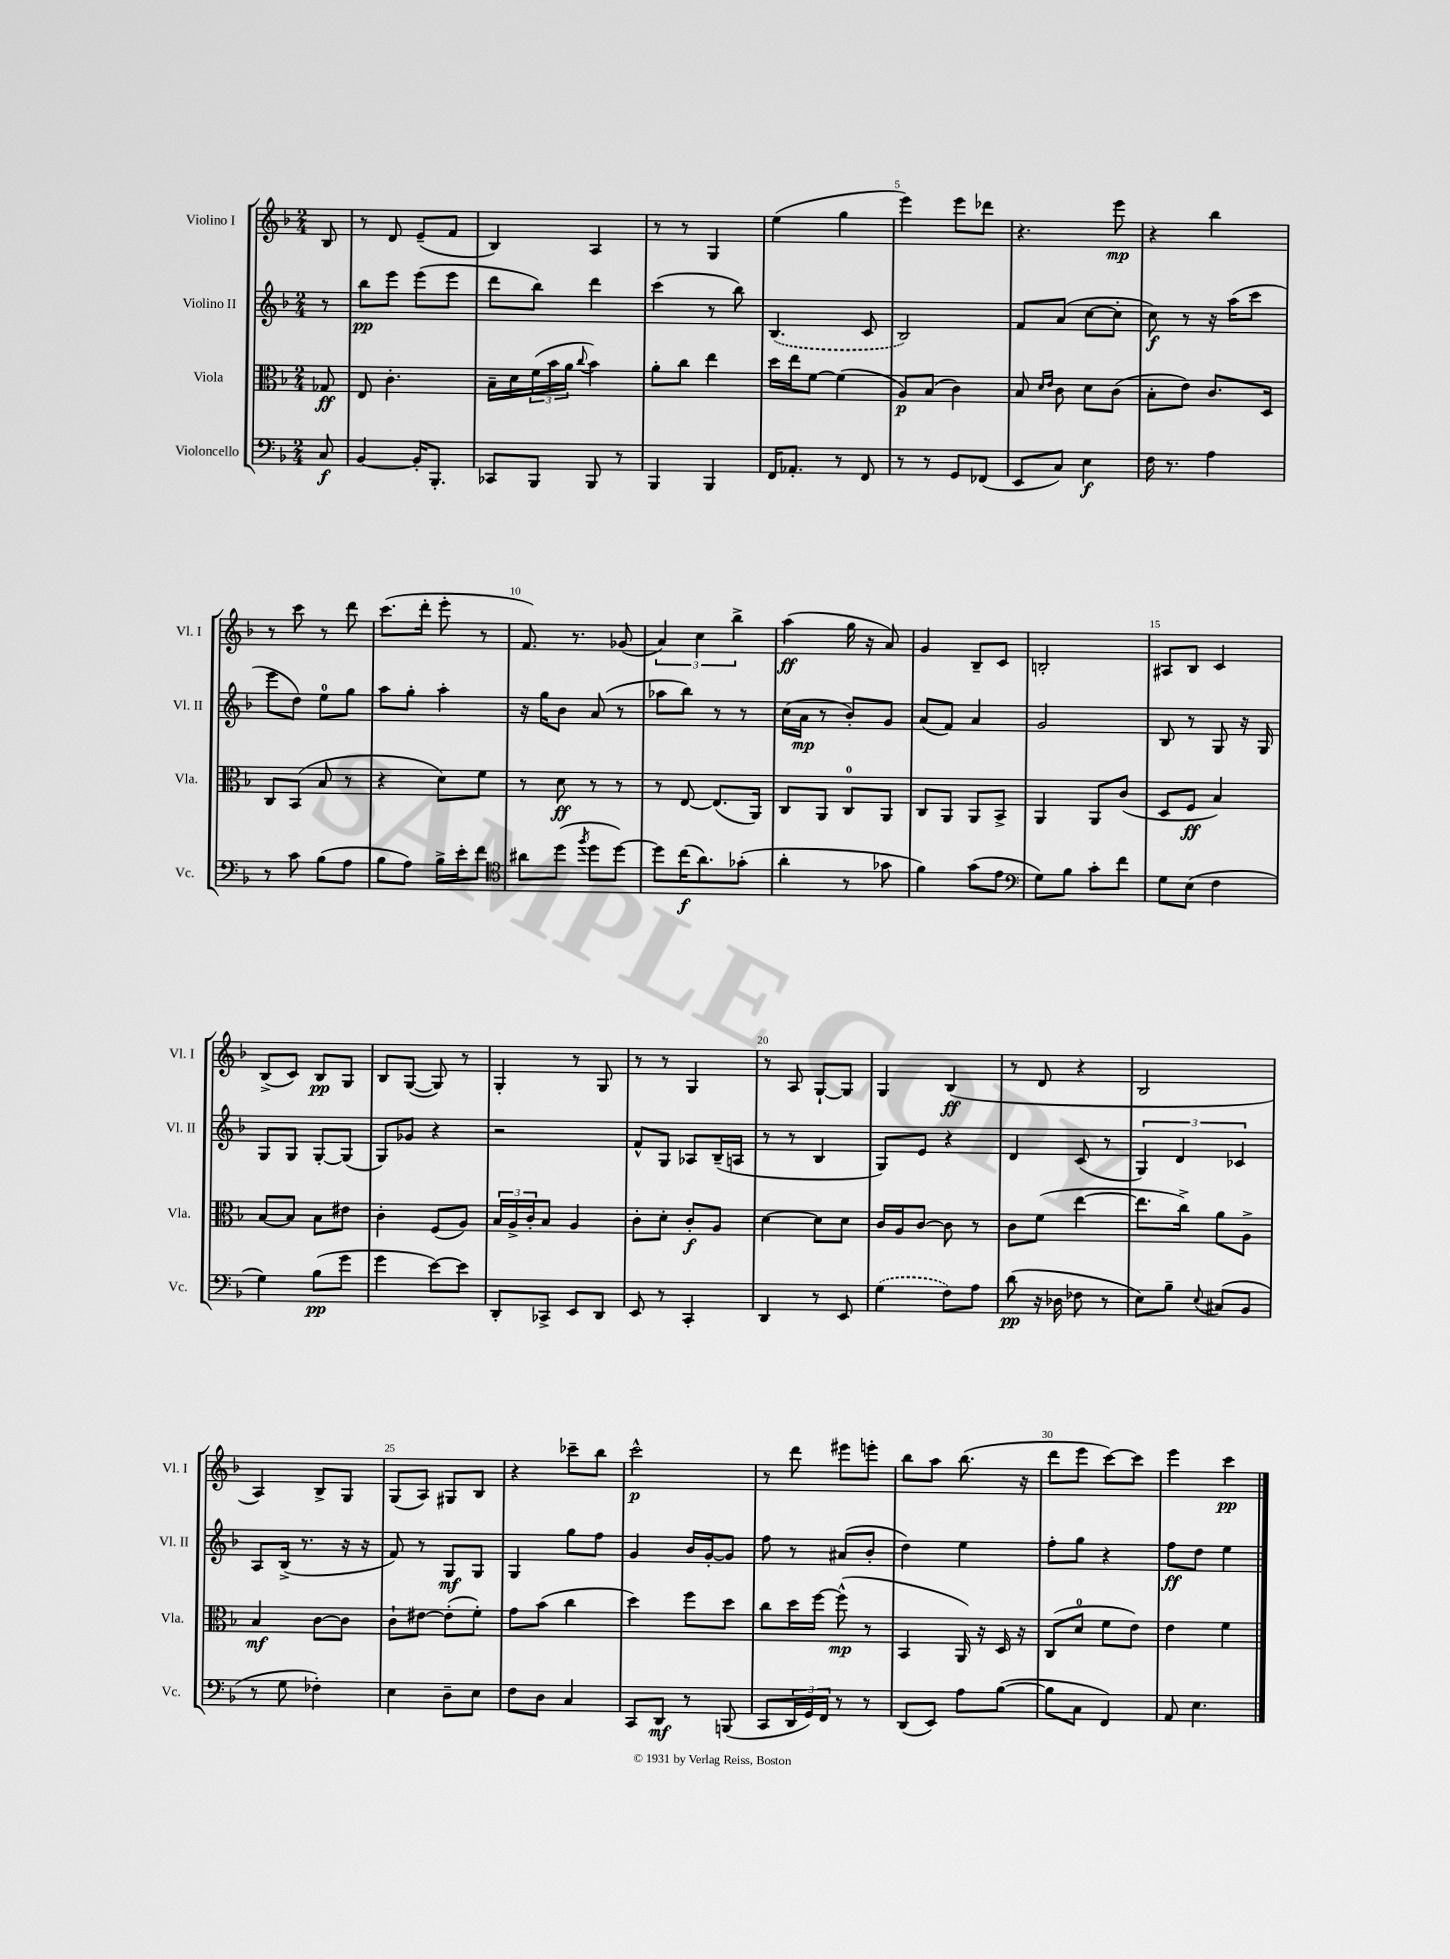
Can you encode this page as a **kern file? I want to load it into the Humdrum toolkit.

**kern	**kern	**kern	**kern
*staff4	*staff3	*staff2	*staff1
*clefF4	*clefC3	*clefG2	*clefG2
*k[b-]	*k[b-]	*k[b-]	*k[b-]
*M2/4	*M2/4	*M2/4	*M2/4
8C/	8G-/	8r	8B-/
=	=	=	=
[4BB-/	8E/	8bb-\L	8r
.	4.c'\	8eee\J	8d/
16BB-'/]LK	.	(8eee\L	(8e~/L
8.BBB-'/J	.	.	.
.	.	8eee\J	8f/J
=	=	=	=
8CC-/L	16B-~\LL	8ddd\L	4B-/)
.	16d\	.	.
8BBB-/J	(24f\	8bb-\J)	.
.	24b-\	.	.
.	24a\JJ	.	.
.	8qqcc/	.	.
8BBB-/	4b-\)	4ddd\	4A/
8r	.	.	.
=	=	=	=
4BBB-/	8a'\L	(4ccc\	8r
.	8cc\J	.	8r
4BBB-/	4ee\	8r	4G/
.	.	8bb-\)	.
=	=	=	=
16FF/LK	16dd\LL	(4.B-/	(4ee\
8.AA-'/J	16ee\J	.	.
.	[8f\J	.	.
8r	(4f\]	.	4gg\
8FF/	.	8c/	.
=	=	=	=
8r	8A/L)	2B-/)	4eee\)
8r	(8B-/J	.	.
8GG/L	4c\)	.	8eee\L
(8FF-/J	.	.	8ddd-\J
=	=	=	=
8EE/L	8B-/	8f/L	4.r
.	16qqd/LL	.	.
.	16qqe/JJ	.	.
8C/J)	8c\	(8a/J	.
4E\	8d\L	[8cc\L	.
.	(8c\J	8cc'\]J	8eee\
=	=	=	=
16F\	8B-'\L	8cc\)	4r
8.r	.	.	.
.	8e\J)	8r	.
4A\	8.c/L	16r	4bb-\
.	.	(16aa\LK	.
.	.	8ccc\J	.
.	16D/Jk	.	.
=	=	=	=
8r	8C/L	8eee\L	8r
8c\	(8BB-/J	8dd\J)	8ccc\
(8B-\L	8B-/	8ee\L	8r
8A\J	8r	8gg\J	8ddd\
=	=	=	=
8B-\L	4r	8aa\L	(8.ccc\L
8A\J)	.	8gg'\J	.
.	.	.	16ddd'\Jk
16B-^\LL	8d\L)	4aa'\	8eee'\
16e'\J	.	.	.
8f\J	8f\J	.	8r
=	=	=	=
*clefC4	*	*	*
8a#\L	8r	16r	8.f/)
.	.	16gg\LK	.
(8dd\J	8d\	8b-\J	.
.	.	.	8.r
8qff/	.	.	.
8dd\L	8r	(8a/	.
[8dd\J)	8r	8r	(8g-/
=	=	=	=
8dd\]L	8r	8aa-\L	6a/)
(16cc\K	[8E/	8bb-\J)	.
.	.	.	6cc\
8.a\)	.	.	.
.	(8.E/]L	8r	.
.	.	.	6bb-^\
(8g-'\J	.	8r	.
.	16AA/Jk)	.	.
=	=	=	=
4a'\	8C/L	(16cc\LL	(4aa\
.	.	16a\JJ	.
.	8AA/J	8r	.
8r	8C/L	8b-'/L)	16gg\
.	.	.	16r
8g-\	8AA/J	8g/J	8a/)
=	=	=	=
4f\)	8C/L	(8a/L	4g/
.	8AA/J	8f/J)	.
(8g\L	8AA/L	4a/	8B-~/L
8e\J	8BB-^/J	.	8c/J
=	=	=	=
*clefF4	*	*	*
8G\L)	4AA/	2g/	2B'/
8B-\J	.	.	.
8c'\L	8AA/L	.	.
8f\J	(8c/J	.	.
=	=	=	=
8G\L	8D/L	8B-/	8A#/L
(8E\J	8F/J	8r	8B-/J
4F\	4B-/)	8G/	4c/
.	.	16r	.
.	.	16G/	.
=	=	=	=
4G\)	[8B-/L	8G/L	(8B-^/L
.	8B-/]J	8G/J	8c/J)
(8B-\L	8B-\L	[8G'/L	8B-/L
8g\J	8e#\J	(8G/]J	8G/J
=	=	=	=
4g\	4c'\	8G/L)	8B-/L
.	.	8g-/J	([8G/J
[8e\L)	(8F/L	4r	8G/])
8e\]J	8A/J)	.	8r
=	=	=	=
8DD'/L	24B-/LL	2r	4G'/
.	24A^/	.	.
.	24c'/J	.	.
8CC-^/J	8B-/J	.	.
8EE/L	4A/	.	8r
8DD/J	.	.	8G/
=	=	=	=
8EE/	8c'\L	8f^^/L	8r
8r	8d'\J	8G/J	8r
4CC'/	8c'/L	8A-/L	4G/
.	8A/J	(16B-~/L	.
.	.	16A/JJ	.
=	=	=	=
4DD/	[4d\	8r	8r
.	.	8r	8A/
8r	8d\]L	4B-/	[8G`/L
8EE/	8d\J	.	8G/]J
=	=	=	=
(4G\	16c/LL	8G/L)	4G/
.	16A/J	.	.
.	[8c/J	8e/J	.
8F\L)	8c\]	4r	(4B-/
8A\J	8r	.	.
=	=	=	=
(8d\	8c\L	4d/	8r
16r	(8f\J	.	8d/
16D-\	.	.	.
8F-\	[4ee\	(8c/	4r
8r	.	8r	.
=	=	=	=
8E\L)	8.ee\]L	6G/)	2B-/
8B-~\J	.	.	.
.	.	6d/	.
.	16cc^\Jk)	.	.
8qqE/	.	.	.
(8C#/L	8a\L	.	.
.	.	6c-/	.
8BB-/J	8A^\J	.	.
=	=	=	=
8r	4B-/	8A/L	4A/)
8G\	.	(16B-^/Jk	.
.	.	8.r	.
4F-'\)	[8c\L	.	8B-^/L
.	8c\]J	16r	8G/J
.	.	16r	.
=	=	=	=
4E\	8c`\L	8f/)	(8G/L
.	[8e#\J	8r	8A/J)
8D~\L	(8e#'\]L	8G/L	8G#/L
8E\J	8f'\J)	8G/J	8B-/J
=	=	=	=
8F\L	8g\L	4G/	4r
8D\J	(8b-\J	.	.
4C/	4cc\	8gg\L	8ccc-~\L
.	.	8ff\J	8bb-\J
=	=	=	=
8CC/L	4dd\)	4g/	2ccc^^\
8DD/J	.	.	.
8r	8ff\L	16b-/LL	.
.	.	[16g'/J	.
(8BBB/	8dd\J	8g/]J	.
=	=	=	=
8CC/L	8cc\L	8ff\	8r
24DD/L	16dd\L	8r	8ddd\
24GG/)	.	.	.
.	[16ff\JJ	.	.
24FF/JJ	.	.	.
8r	(8ff^^\]	(8a#/L	8eee#\L
8r	8r	8b-'/J	8eee'\J
=	=	=	=
(8DD/L	4BB-/	4dd\)	8bb-\L
8EE/J)	.	.	8aa\J
8A\L	16AA/)	4ee\	(8.bb-\
.	16r	.	.
([8B-\J	16D/	.	.
.	16r	.	16r
=	=	=	=
8B-\]L	(8C/L	8ff'\L	8ddd\L
8C\J	8d/J	8gg\J	8eee\J
4FF/)	8f\L	4r	[8ccc\L)
.	8e\J)	.	8ccc\]J
=	=	=	=
8AA/	4e\	8ff\L	4eee\
4.E\	.	8dd\J	.
.	4f\	4ee\	4ccc\
==	==	==	==
*-	*-	*-	*-
